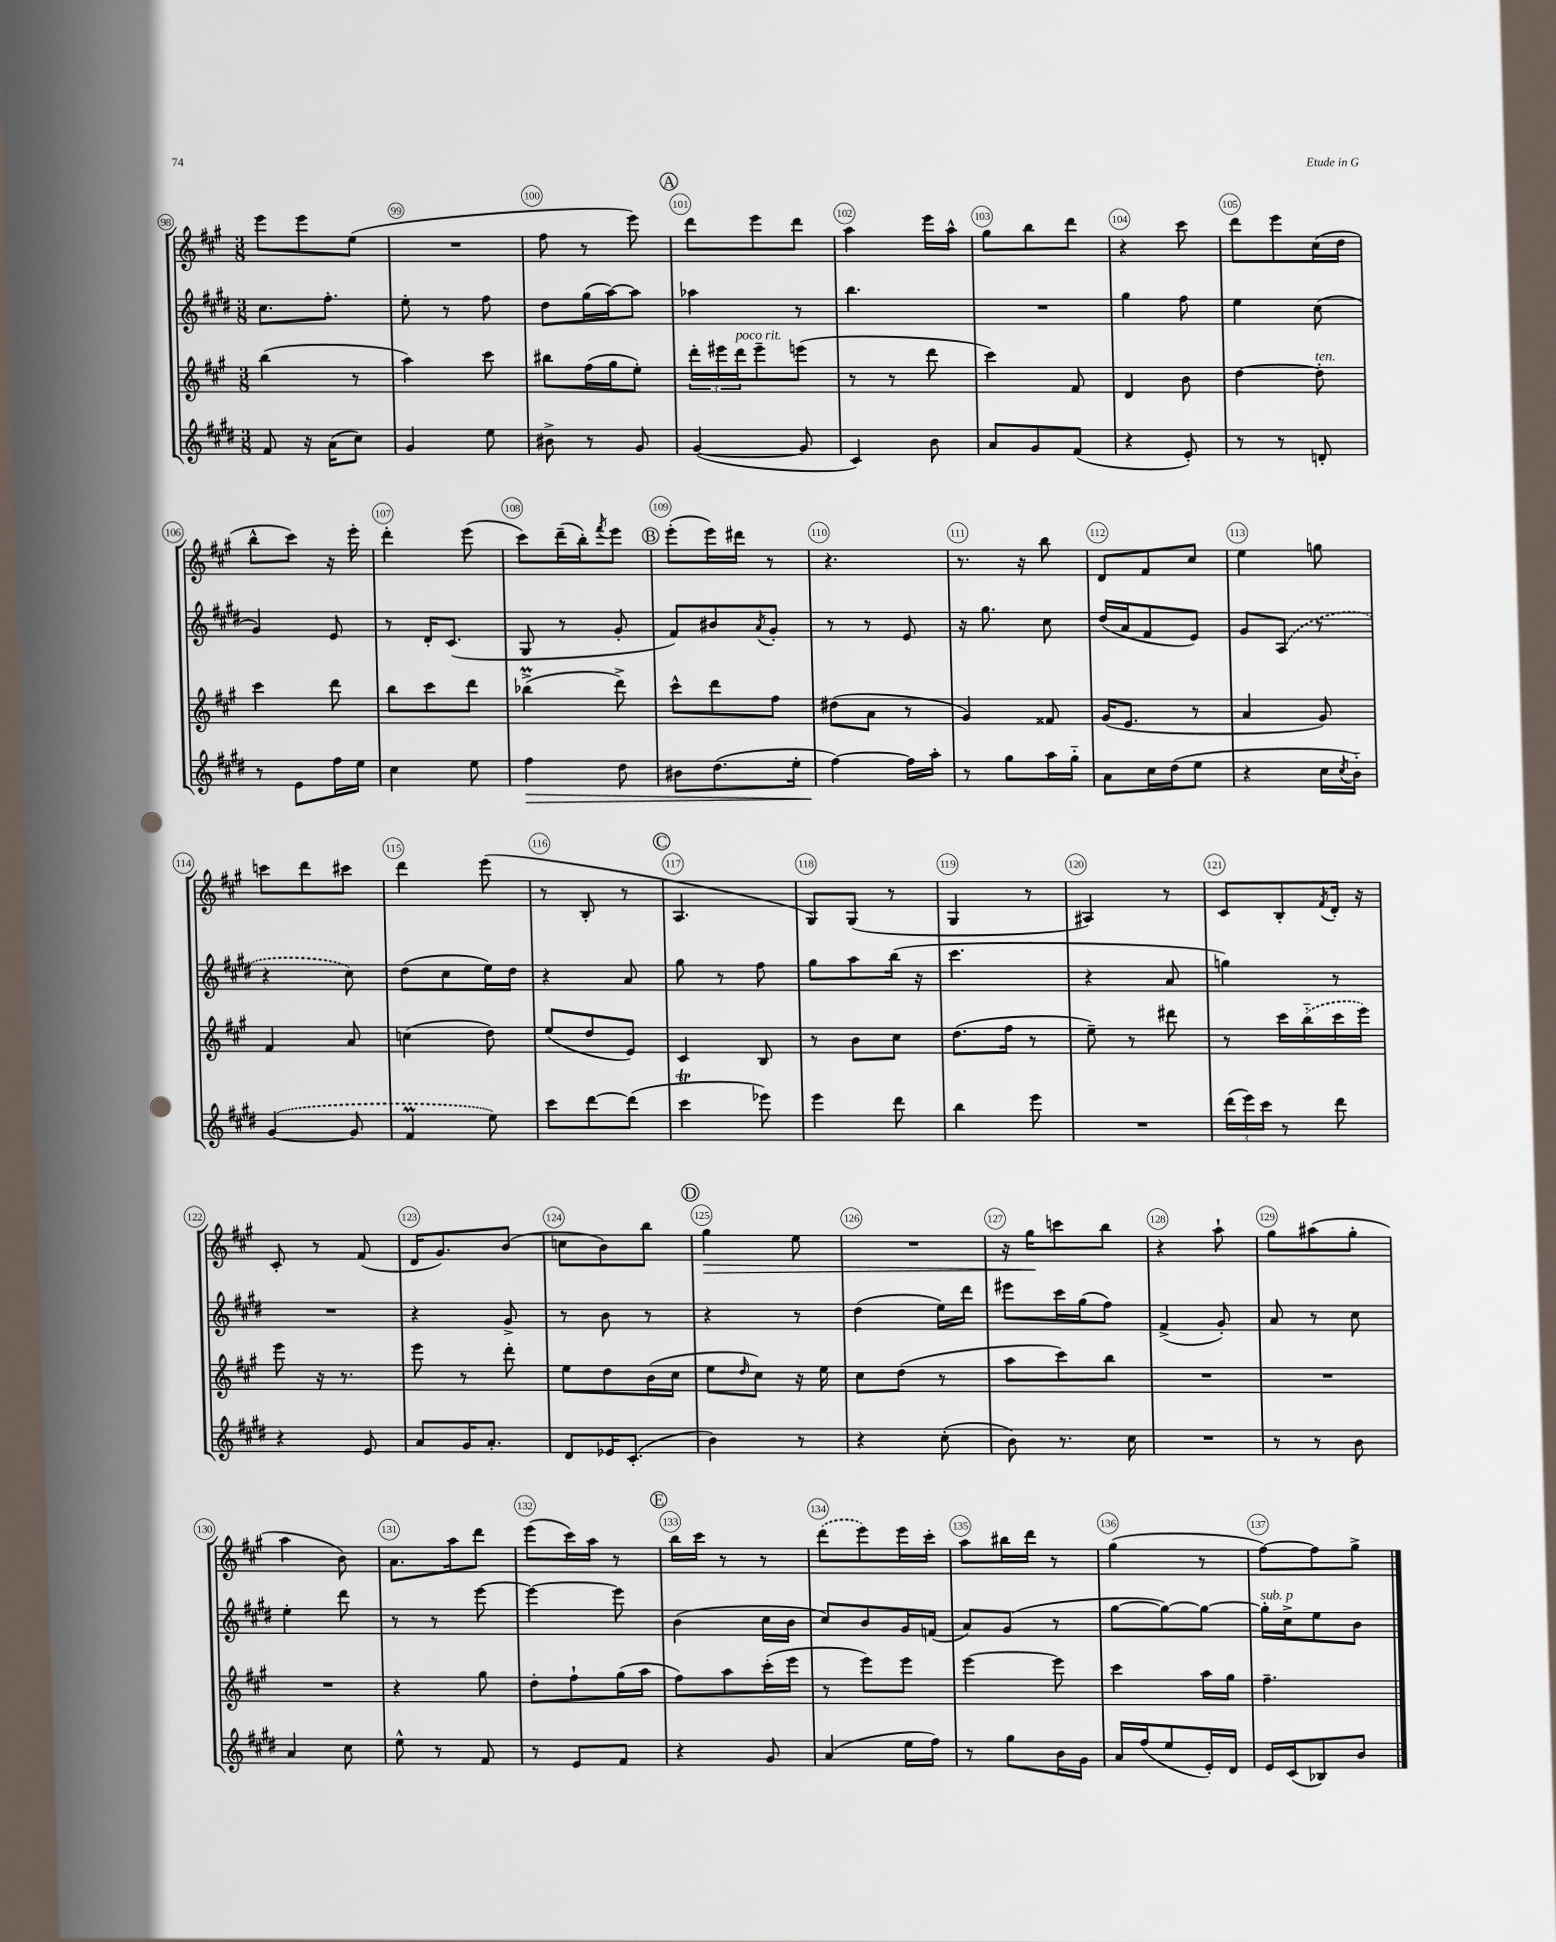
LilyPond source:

<<
\new StaffGroup <<
\new Staff = "s0" {
    \clef treble \key a \major \numericTimeSignature \time 3/8
    e'''8 e'''8 e''8( |
    R4. |
    fis''8 r8 e'''8) |
    \mark \markup { \circle "A" } d'''8 e'''8 d'''8 |
    a''4 e'''16 a''16-^ |
    gis''8 b''8 d'''8 |
    r4 cis'''8 |
    d'''8 e'''8 cis''16( d''16 |
    b''8-^ cis'''8) r16 e'''16-. |
    d'''4-. e'''8( |
    cis'''8) d'''16--( b''16-.) \acciaccatura { fis'''8 } e'''8 |
    \mark \markup { \circle "B" } e'''8-.( e'''16) dis'''16 r8 |
    r4. |
    r8. r16 b''8 |
    d'8 fis'8 cis''8 |
    e''4 g''8 |
    c'''8 d'''8 cis'''8 |
    d'''4 e'''8( |
    r8 b8-. r8 |
    \mark \markup { \circle "C" } a4. |
    gis8) gis8( r8 |
    gis4 r8 |
    ais4) r8 |
    cis'8 b8-. \acciaccatura { fis'8 } d'16-. r16 |
    cis'8-. r8 fis'8( |
    d'16 gis'8.) b'8( |
    c''8 b'8) b''8 |
    \mark \markup { \circle "D" } gis''4\> e''8 |
    R4. |
    r16 gis''16\! c'''8 b''8 |
    r4 a''8-! |
    gis''8 ais''8( gis''8-. |
    a''4 b'8) |
    a'8. a''16 d'''8 |
    e'''8( cis'''16) a''16 r8 |
    \mark \markup { \circle "E" } b''16 cis'''16 r8 r8 |
    \once \slurDashed d'''8( e'''8) e'''16 cis'''16-. |
    a''8 bis''16 d'''16 r8 |
    gis''4( r8 |
    fis''8~) fis''8 gis''8-> \bar "|." |
}
\new Staff = "s1" {
    \clef treble \key e \major \numericTimeSignature \time 3/8
    cis''8. fis''8.-. |
    e''8-. r8 fis''8 |
    dis''8 gis''16( a''16~) a''8 |
    \mark \markup { \circle "A" } aes''4 r8 |
    b''4. |
    R4. |
    gis''4 fis''8 |
    e''4 cis''8( |
    gis'4) e'8 |
    r8 dis'16-. cis'8.( |
    gis8 r8 gis'8-. |
    \mark \markup { \circle "B" } fis'8) bis'8 \acciaccatura { a'8 } gis'8-. |
    r8 r8 e'8 |
    r16 gis''8. cis''8 |
    dis''16( a'16 fis'8 e'8) |
    gis'8 \once \slurDashed a8( r8 |
    r4 cis''8) |
    dis''8( cis''8 e''16) dis''16 |
    r4 a'8 |
    \mark \markup { \circle "C" } gis''8 r8 fis''8 |
    gis''8 a''8 b''16( r16 |
    cis'''4. |
    r4 a'8 |
    g''4) r8 |
    R4. |
    r4 gis'8-> |
    r8 b'8 r8 |
    \mark \markup { \circle "D" } r4 r8 |
    dis''4( e''16) dis'''16 |
    eis'''8 cis'''16 gis''16( fis''8) |
    fis'4->( gis'8-.) |
    a'8 r8 cis''8 |
    e''4-. dis'''8 |
    r8 r8 e'''8~ |
    e'''4~ e'''8 |
    \mark \markup { \circle "E" } b'4( cis''16 b'16 |
    cis''8) b'8 gis'16 f'16( |
    a'8) gis'8( r8 |
    gis''8~ gis''8~) gis''8~ |
    gis''16-.^\markup { \italic "sub. p" } cis''16-> e''8 b'8 \bar "|." |
}
\new Staff = "s2" {
    \clef treble \key a \major \numericTimeSignature \time 3/8
    b''4( r8 |
    a''4) cis'''8 |
    bis''8 fis''16( gis''16 e''8-.) |
    \mark \markup { \circle "A" } \tuplet 3/2 { d'''16-. eis'''16 d'''16^\markup { \italic "poco rit." } } eis'''8-- e'''8( |
    r8 r8 d'''8 |
    cis'''4) fis'8 |
    d'4 b'8 |
    d''4~ d''8-.^\markup { \italic "ten." } |
    cis'''4 d'''8 |
    b''8 cis'''8 d'''8 |
    bes''4->\prall( d'''8->) |
    \mark \markup { \circle "B" } cis'''8-^ d'''8 fis''8 |
    dis''8( a'8 r8 |
    gis'4) fisis'8 |
    gis'16( e'8. r8 |
    a'4 gis'8) |
    fis'4 a'8 |
    c''4( d''8) |
    e''8( d''8 e'8) |
    \mark \markup { \circle "C" } cis'4 b8 |
    r8 b'8 cis''8 |
    d''8.( fis''16 r8 |
    e''8--) r8 dis'''8 |
    r8 cis'''16 \once \slurDashed b''16-_( cis'''16 e'''16) |
    e'''8 r16 r8. |
    e'''8 r8 d'''8-. |
    e''8 d''8 b'16( cis''16 |
    \mark \markup { \circle "D" } e''8 \grace { d''16 } cis''8) r16 e''16 |
    cis''8 d''8( r8 |
    a''8 cis'''8) b''8 |
    R4. |
    R4. |
    R4. |
    r4 gis''8 |
    d''8-. fis''8-! gis''16( a''16 |
    \mark \markup { \circle "E" } fis''8) a''8 cis'''16-.( e'''16 |
    r8 e'''8) e'''8 |
    e'''4~ e'''8 |
    cis'''4 a''16 gis''16 |
    fis''4.-- \bar "|." |
}
\new Staff = "s3" {
    \clef treble \key e \major \numericTimeSignature \time 3/8
    fis'8 r16 a'16( cis''8) |
    gis'4 e''8 |
    bis'8-> r8 gis'8 |
    \mark \markup { \circle "A" } gis'4~( gis'8 |
    cis'4) b'8 |
    a'8 gis'8 fis'8( |
    r4 e'8-.) |
    r8 r8 d'8-. |
    r8 e'8 fis''16 e''16 |
    cis''4 e''8 |
    fis''4\> dis''8 |
    \mark \markup { \circle "B" } bis'8 dis''8.( e''16-. |
    fis''4~\!) fis''16 a''16-. |
    r8 gis''8 a''16 gis''16-_ |
    a'8 cis''16 dis''16( e''8 |
    r4 cis''16 \acciaccatura { cis''8 } b'16-_) |
    \once \slurDashed gis'4~( gis'8 |
    fis'4\prall e''8) |
    cis'''8 dis'''8~ dis'''8( |
    \mark \markup { \circle "C" } cis'''4\trill ees'''8) |
    e'''4 dis'''8 |
    b''4 e'''8 |
    R4. |
    \tuplet 3/2 { dis'''16( e'''16) cis'''16 } r8 dis'''8 |
    r4 e'8 |
    a'8 gis'16 a'8.-. |
    dis'8 ees'16 cis'8.-.( |
    \mark \markup { \circle "D" } b'4) r8 |
    r4 cis''8-.( |
    b'8) r8. cis''16 |
    R4. |
    r8 r8 b'8 |
    a'4 cis''8 |
    e''8-^ r8 fis'8 |
    r8 e'8 fis'8 |
    \mark \markup { \circle "E" } r4 gis'8 |
    a'4( e''16 fis''16) |
    r8 gis''8 b'16 gis'16 |
    a'16 fis''16( e''8 e'16-.) dis'16 |
    e'16 cis'16( bes8) b'8 \bar "|." |
}
>>
>>
\layout { \context { \Score currentBarNumber = #98 \override BarNumber.break-visibility = ##(#f #t #t) barNumberVisibility = #all-bar-numbers-visible \override BarNumber.stencil = #(make-stencil-circler 0.1 0.3 ly:text-interface::print) } }
